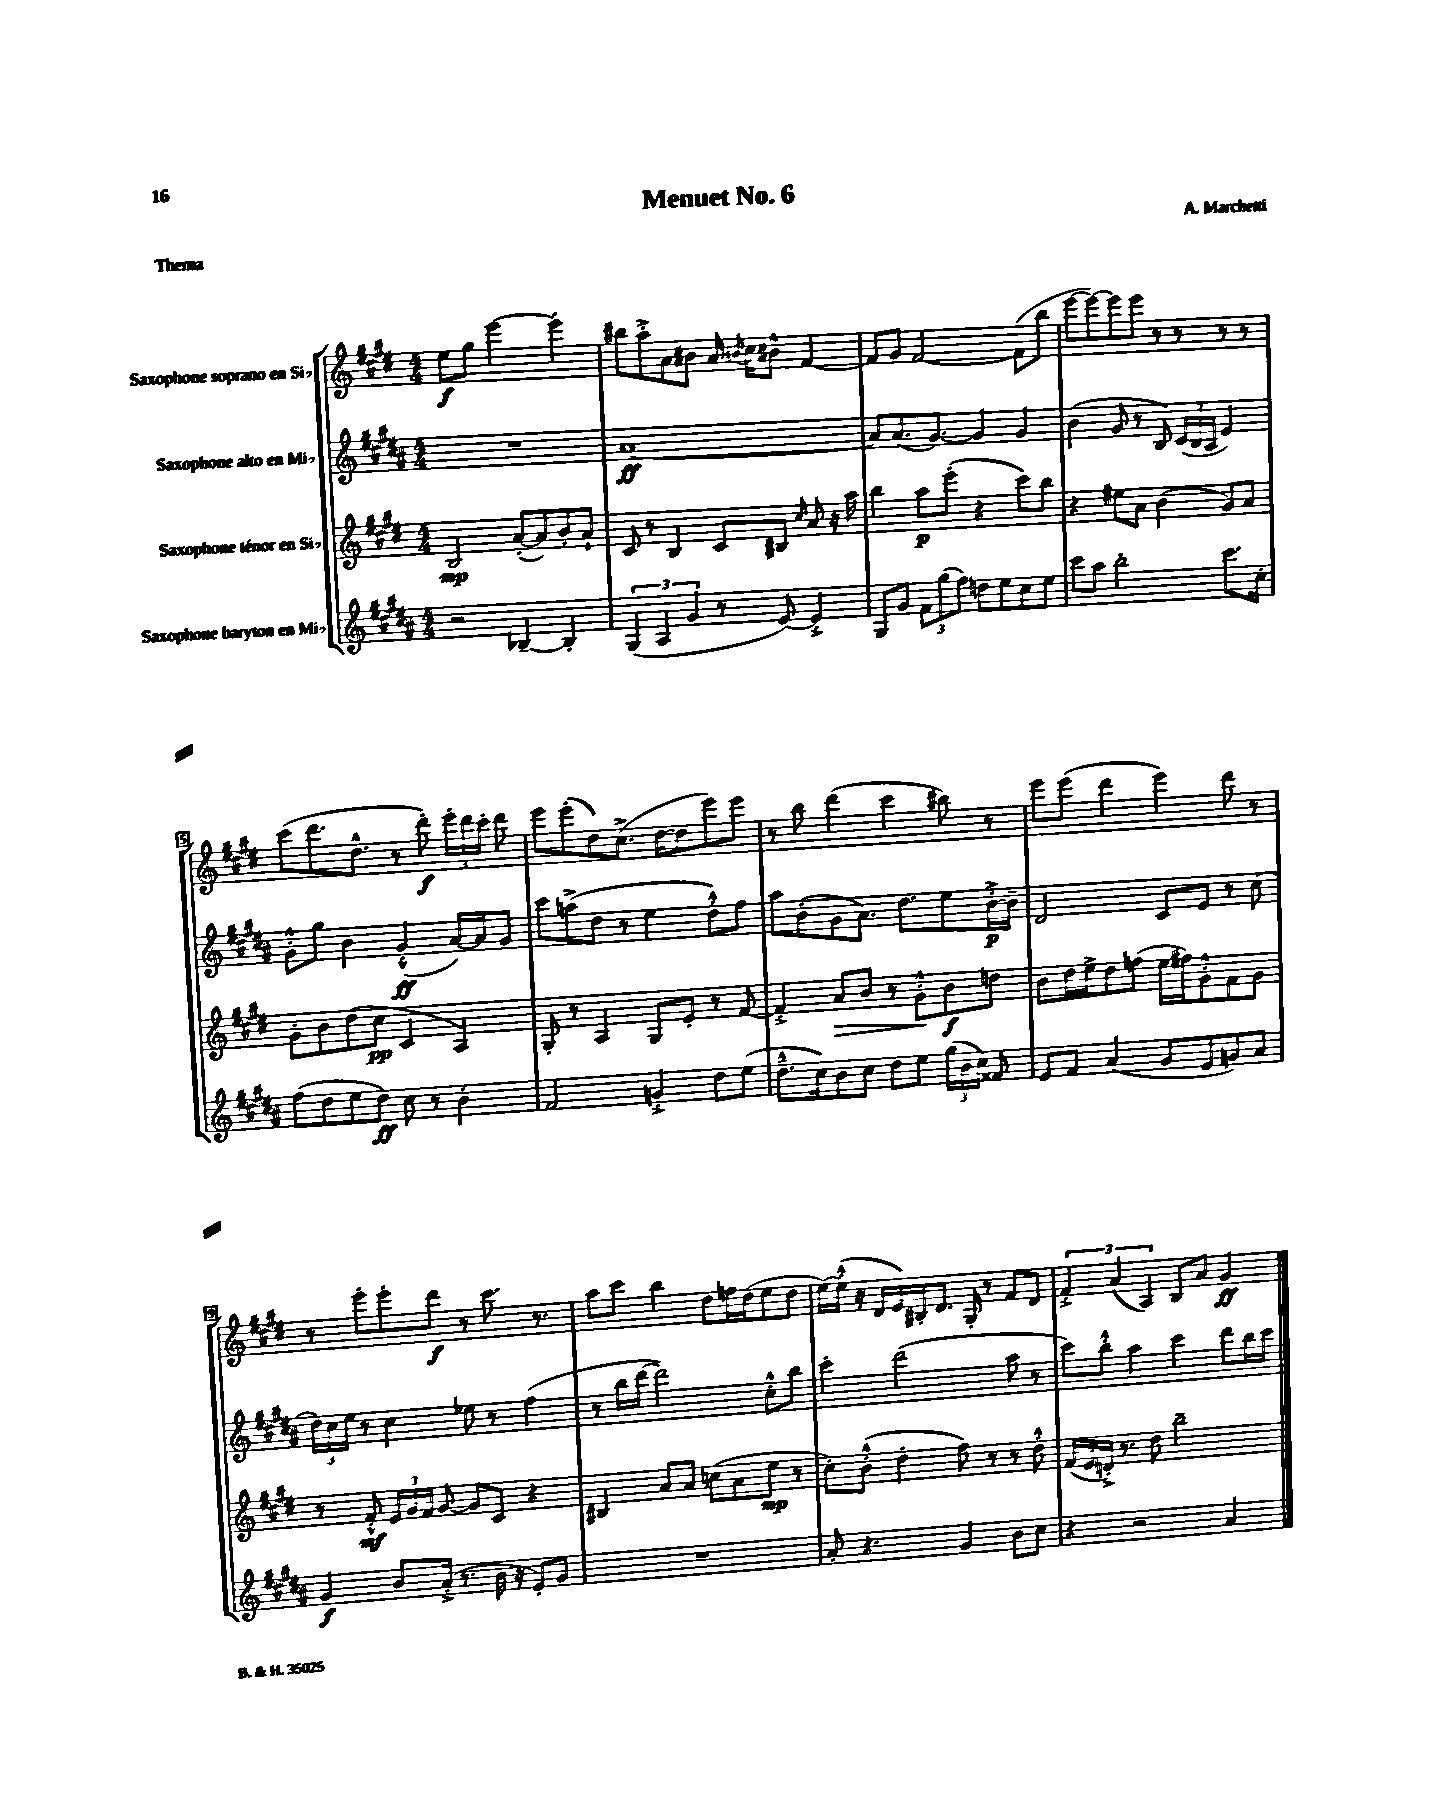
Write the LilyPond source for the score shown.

\header { title = "Menuet No. 6" composer = "A. Marchetti" piece = "Thema" }
<<
\new StaffGroup <<
\new Staff = "s0" \with { instrumentName = "Saxophone soprano en Sib" } {
    \clef treble \key e \major \numericTimeSignature \time 4/4
    \autoBeamOff e''8[\f gis''8] e'''2~ e'''4-. |
    bis''8[ a''8-.-> a'8 bis'8] a'16 \acciaccatura { b'8 } cis''16[ bis'8]-^ fis'4~ |
    fis'8[ gis'8] fis'2~ fis'8[( b''8] |
    e'''8[~ e'''8~) e'''8 e'''8] r8 r8 r8 r8 |
    cis'''8[( dis'''8. dis''8.]-^ r8 dis'''8-.\f) \tuplet 3/2 { e'''16[-. dis'''16 cis'''16]-. } dis'''8 |
    e'''8[ e'''8-.( dis''8) cis''8.]->( dis''16[~ dis''8 e'''8) e'''8] |
    r8 b''8 dis'''4( cis'''4 bis''8) r8 |
    e'''8[ e'''8]( dis'''4 e'''4) dis'''8 r8 |
    r8 e'''8[-. e'''8-. dis'''8]\f r8 cis'''8. r8. |
    a''8[ cis'''8] b''4 dis''8[ f''16 dis''16( e''8 dis''8] |
    e''16[~) e''16]-.-^( r16 dis'16[ e'16) bis16-. dis'8.] gis16-. r8 fis'8[ dis'8] |
    \tuplet 3/2 { fis'4-.-> a'4( a4) } b8[ a'8] gis'4\ff \bar "|." |
}
\new Staff = "s1" \with { instrumentName = "Saxophone alto en Mib" } {
    \clef treble \key b \major \numericTimeSignature \time 4/4
    \autoBeamOff R1 |
    ais'1~\ff |
    ais'8[ ais'8.( gis'8.]~) gis'4 gis'4 |
    b'4( gis'8 r8 b8) \tuplet 3/2 { cis'16[( b16 ais16] } e'4) |
    gis'8[-.-^ gis''8] b'4 gis'4-.-^\ff( ais'16[~) ais'16 gis'8] |
    cis'''8[ a''8->( dis''8] r8 e''4 dis''8[-.-^) fis''8] |
    ais''8[ b'8-.( gis'8 ais'8.]) dis''8.[ e''8 b'16~-.->\p b'16]-- |
    dis'2 cis'8[ e'8] r8 cis''8( |
    \tuplet 3/2 { dis''16[) cis''16 e''16] } r8 cis''4 ees''8 r8 fis''4( |
    r8 b''16[ dis'''16]~ dis'''2) cis''8[-.-^ b''8] |
    cis'''4-. dis'''2( ais''8 r8 |
    cis'''8[) b''8]-.-^ ais''4 cis'''4 dis'''8[ b''16 cis'''16] \bar "|." |
}
\new Staff = "s2" \with { instrumentName = "Saxophone ténor en Sib" } {
    \clef treble \key e \major \numericTimeSignature \time 4/4
    \autoBeamOff b2\mp a'8[~-.( a'8) b'8-. a'8]-! |
    cis'8 r8 b4 cis'8[ bis8] \grace { cis''16 } a'8 r16 a''16 |
    b''4 a''8[\p e'''8]-.( r4 cis'''8[) b''8] |
    r4 eis''8[ a'8] b'4( gis'8[) a'8] |
    gis'8[-. b'8 dis''8( cis''8]\pp cis'4 a4) |
    gis8-. r8 a4 gis8[ e'8]-. r8 fis'8~ |
    fis'4-.-> a'8[\> b'8] r8 gis'8[-.-^\! b'8\f d''8] |
    b'8[ dis''16 e''16-> dis''8 f''8]( e''16[ fis''16) gis'8-.-^ fis'8 gis'8] |
    r8 fis'8-.-^\mf \tuplet 3/2 { e'16[ gis'16 fis'16] } gis'8~ gis'8[ cis'8] r4 |
    bis4 a'8[ a'8] c''8[( a'8 e''8]\mp r8 |
    cis''8[-.) b'8]-.-^( dis''4-. fis''8) r8 r8 dis''8-.-^ |
    fis'16[( e'16 d'16]-.->) r8. dis''8 b''2-- \bar "|." |
}
\new Staff = "s3" \with { instrumentName = "Saxophone baryton en Mib" } {
    \clef treble \key b \major \numericTimeSignature \time 4/4
    \autoBeamOff r2 bes4~-- bes4-. |
    \tuplet 3/2 { gis4( ais4 gis'4 } r8 e'8~) e'4-.-> |
    gis8[ gis'8] \tuplet 3/2 { fis'8[ gis''8( fis''8]) } d''8[ e''8 cis''8 e''8] |
    cis'''8[ ais''8] b''2-. cis'''8.[ cis''16]-. |
    fis''8[( dis''8 e''8 dis''8]\ff) cis''8 r8 b'4-. |
    fis'2 g'4-.-> dis''8[ e''8]( |
    dis''8.[---^ cis''16) b'8 cis''8] dis''8[ e''8] \tuplet 3/2 { gis''16[( b'16 cis''16]) } fisis'8 |
    e'8[ fis'8] ais'4( gis'8[ e'8 g'8) ais'8] |
    gis'4\f b'8[ ais'16]-.->( r8. b'16 r16 e'8[-.) gis'8] |
    R1 |
    ais'8-. r4. gis'4 b'8[ cis''8] |
    r4 r2 ais'4 \bar "|." |
}
>>
>>
\layout { \context { \Score \override BarNumber.stencil = #(make-stencil-boxer 0.1 0.3 ly:text-interface::print) } }
